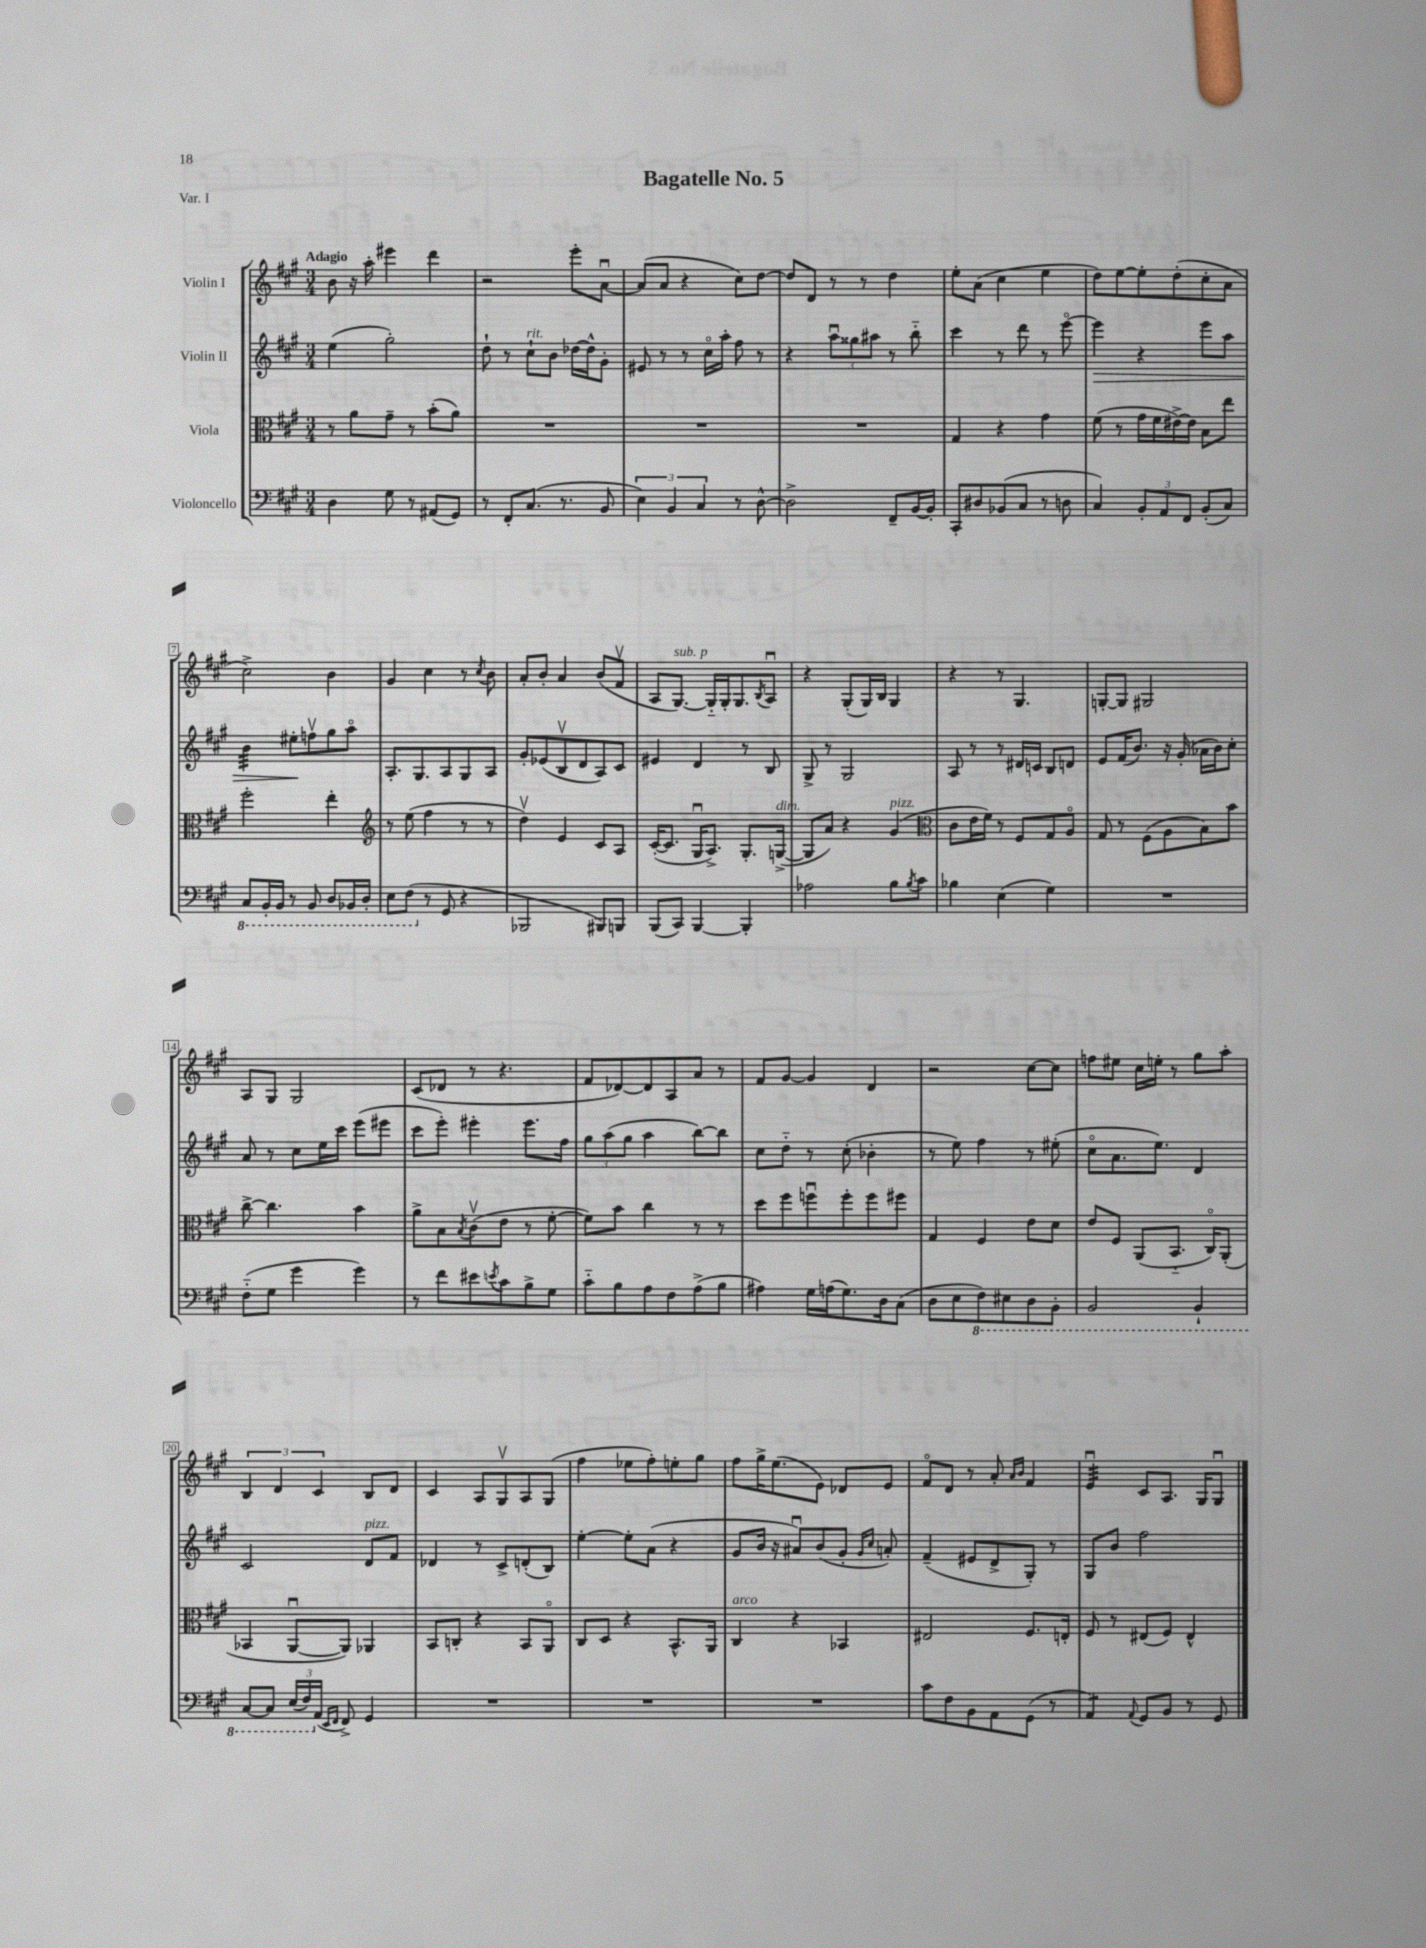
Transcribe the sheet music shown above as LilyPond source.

\header { title = "Bagatelle No. 5" piece = "Var. I" }
<<
\new StaffGroup <<
\new Staff = "s0" \with { instrumentName = "Violin I" } {
    \clef treble \key a \major \numericTimeSignature \time 3/4 \tempo "Adagio"
    b'8 r16 a''16-. eis'''4 d'''4 |
    r2 e'''8-. a'8~\downbow |
    a'8( a'8 r4 cis''8) d''8~ |
    d''8 d'8 r8 r8 d''4 |
    e''8-. a'8( cis''4 e''4 |
    d''8) e''8~ e''8-. d''8-.( cis''8-. a'8 |
    cis''2->) b'4 |
    gis'4 cis''4 r8 \acciaccatura { cis''8 } b'8 |
    a'8-. b'8-. a'4 b'8( fis'8\upbow |
    a8 gis8.~^\markup { \italic "sub. p" }) gis16-_ gis16-. gis8. \acciaccatura { b8 } a8\downbow |
    r4 gis8-.( gis16) b16 gis4 |
    r4 r8 gis4. |
    g8~-. g8 gis2 |
    a8 gis8 gis2 |
    cis'8( des'8 r8 r4. |
    fis'8 des'8~) des'8 a8 a'8 r8 |
    fis'8 gis'8~ gis'4 d'4 |
    r2 cis''8~ cis''8 |
    f''8 eis''8 cis''16 e''16-. r8 gis''8 a''8-. |
    \tuplet 3/2 { b4 d'4 cis'4 } b8 d'8 |
    cis'4 a8 gis8\upbow a8 gis8( |
    fis''4 ees''8 fis''8-.) e''8-. gis''8 |
    fis''8 gis''16-> e''8.( e'8) des'8 e'8 |
    fis'8\flageolet d'8 r8 a'8-. \grace { a'16 b'16 } fis'4 |
    e'4:32\downbow cis'8 a8. gis16 gis8\downbow \bar "|." |
}
\new Staff = "s1" \with { instrumentName = "Violin II" } {
    \clef treble \key a \major \numericTimeSignature \time 3/4
    e''4( gis''2-.) |
    d''8-! r8 cis''8-!^\markup { \italic "rit." } b'8 des''16~ des''16-^ gis'8-. |
    eis'8 r8 r8 cis''16\flageolet a''16-. fis''8 r8 |
    r4 \tuplet 3/2 { a''8\downbow gisis''8 ais''8 } r8 b''8-_ |
    cis'''4 r8 d'''8 r8 e'''8~\flageolet |
    e'''4\> r4 e'''8 a''8 |
    b'4:32 eis''8-.\! f''8\upbow gis''8 a''8\flageolet |
    a8.-. gis8. a8 gis8 a8 |
    gis'8-. ees'8( b8\upbow d'8 a8) cis'8 |
    eis'4 d'4 r8 b8 |
    gis8-> r8 gis2 |
    a8 r8 r8 dis'16 c'16 b8 d'8 |
    e'8 fis'16( b'8.) r16 gis'16-.( aes'16 b'16) cis''8-. |
    a'8 r8 cis''8 e''16 cis'''16 e'''8( eis'''8 |
    cis'''8 e'''8-.) eis'''4-. eis'''8. fis''16 |
    \tuplet 3/2 { gis''8 a''8( gis''8 } a''4 b''8~) b''8 |
    cis''8 d''8-_ r8 cis''8-.( bes'4-. |
    r8 e''8) fis''4 r8 eis''8-.( |
    cis''8\flageolet a'8. e''8.) d'4 |
    cis'2 d'8^\markup { \italic "pizz." } fis'8 |
    des'4 r8 cis'8-> d'8-.( b8) |
    e''4~-. e''8-. a'8( r4 |
    gis'8 b'16 r16 ais'8\downbow) b'8( gis'8-. \grace { gis'16 cis''16 } a'8-.) |
    fis'4--( eis'8 d'8-> gis8-.) r8 |
    gis8 b'8 fis''2 \bar "|." |
}
\new Staff = "s2" \with { instrumentName = "Viola" } {
    \clef alto \key a \major \numericTimeSignature \time 3/4
    r8 a'8 gis'8-- r8 b'8-.( a'8) |
    R2. |
    R2. |
    R2. |
    gis4 r4 gis'4 |
    fis'8( r8 gis'16 fis'16 eis'16~->) eis'16 b8 e''8 |
    fis''2-. e''4-. |
    \clef treble r8 e''8( fis''4 r8 r8 |
    d''4\upbow) e'4 cis'8 a8 |
    cis'16~-.( cis'8. gis16\downbow a8.->) gis8.-. g16~->^\markup { \italic "dim." }( |
    g8 a'8) r4 gis'4^\markup { \italic "pizz." }( |
    \clef alto cis'8 e'16 fis'16) r8 fis8 gis8 a8\flageolet |
    gis8 r8 fis8( a8 b8) b'8 |
    cis''8~-> cis''4. b'4 |
    a'8-> b8 \acciaccatura { b8 } cis'8\upbow( e'8 r8 fis'8~-. |
    fis'8) b'8 cis''4 r8 r8 |
    d''8 fis''8 f''8\downbow f''8-. f''8 fis''8 |
    gis4 fis4 e'8 d'8 |
    e'8 fis8 a,8( b,8.-_ cis16\flageolet) a,8-.( |
    bes,4 a,8~\downbow a,8) aes,4 |
    b,8 c8-. r4 b,8 a,8\flageolet |
    cis8 d8 r4 b,8.-^ a,16 |
    cis4^\markup { \italic "arco" } r4 bes,4 |
    eis2 fis8. e16-. |
    fis8 r8 eis8( fis8) eis4-^ \bar "|." |
}
\new Staff = "s3" \with { instrumentName = "Violoncello" } {
    \clef bass \key a \major \numericTimeSignature \time 3/4
    d4 gis8 r8 ais,8( gis,8) |
    r8 fis,8-. cis8.( r8. b,8 |
    \tuplet 3/2 { e4) b,4 cis4 } r8 d8~-^ |
    d2-> fis,8-- b,16~ b,16-. |
    cis,8-. dis8 bes,8( cis8 r8 d8 |
    cis4) \tuplet 3/2 { b,8-. a,8 fis,8 } b,8-.( cis8) |
    \ottava #-1 cis,8 b,,16-. b,,16 r8 b,,8 d,8 bes,,16 d,16-. |
    e,8 fis,8( \ottava #0 r8 gis,8 r4 |
    bes,,2 bis,,8) b,,8 |
    b,,8( cis,8) b,,4~ b,,4-. |
    aes2 b8 \acciaccatura { b8 } cis'8 |
    bes4 e4( gis4) |
    R2. |
    fis8-_( gis8 gis'4 gis'4) |
    r8 fis'8 eis'8 \acciaccatura { e'8 } cis'8 b8-> gis8 |
    cis'8-_ b8 a8 fis8 a8->( b8 |
    ais4) gis16 a16( gis8.) d16 cis8( |
    d8 e8 \ottava #-1 fis,8) eis,8 d,8 b,,8-. |
    b,,2 b,,4-! |
    cis,8~ cis,8 \tuplet 3/2 { e,16( fis,16) \ottava #0 a,16( } \grace { e,16 fis,16 } fis,8->) gis,4 |
    R2. |
    R2. |
    R2. |
    cis'8 fis8 b,8 a,8 gis,8( r8 |
    a,4:8) \appoggiatura { a,8 } gis,8 b,8 r8 gis,8 \bar "|." |
}
>>
>>
\layout { \context { \Score \override BarNumber.stencil = #(make-stencil-boxer 0.1 0.3 ly:text-interface::print) } }
